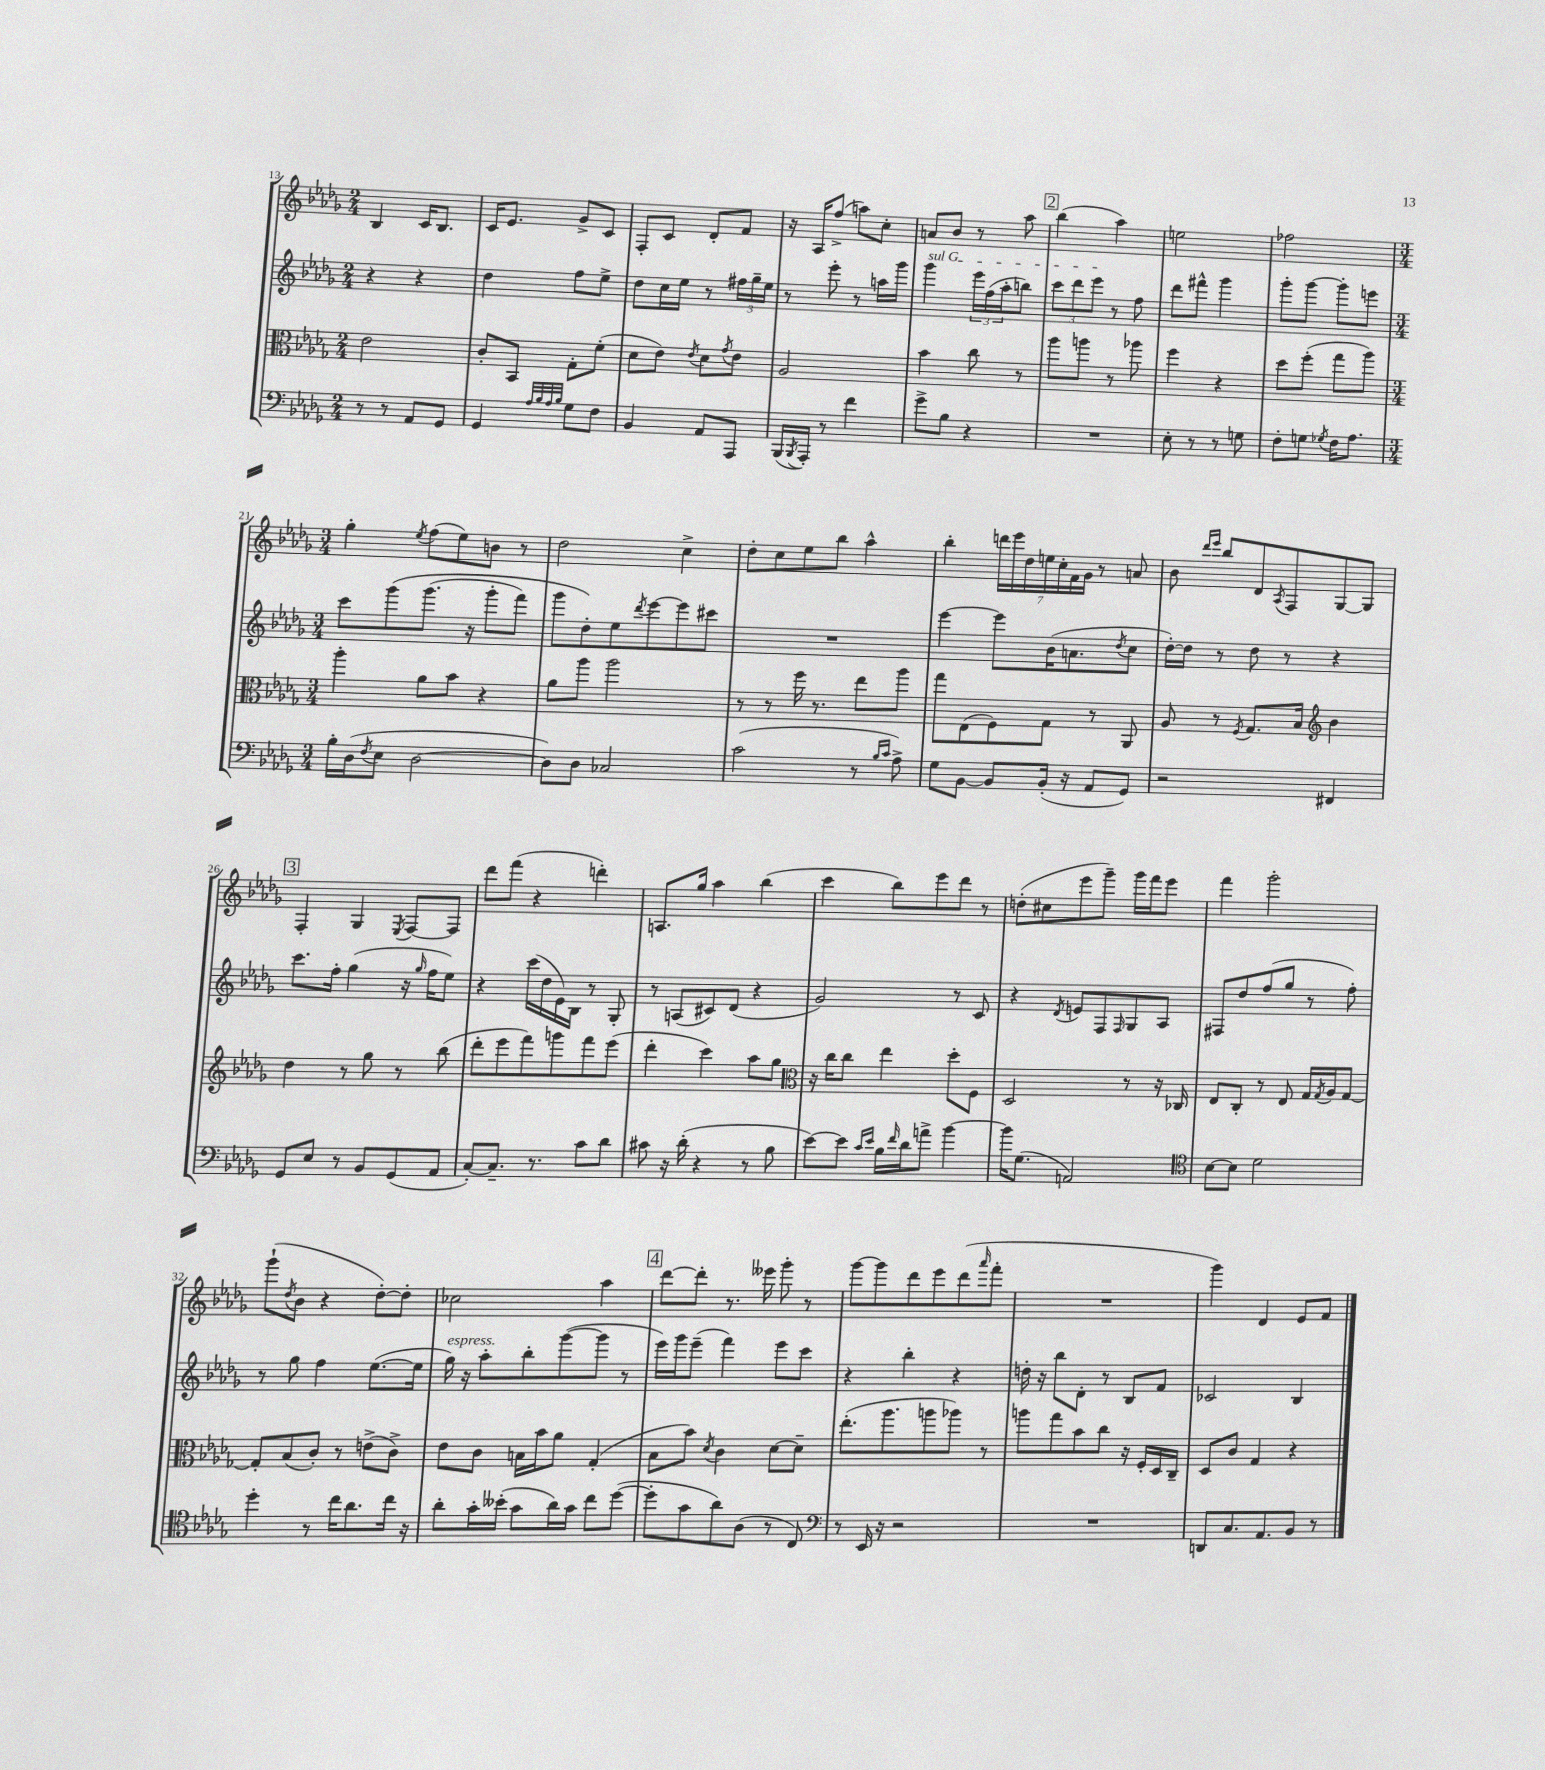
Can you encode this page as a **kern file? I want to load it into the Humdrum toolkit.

**kern	**kern	**kern	**kern
*part4	*part3	*part2	*part1
*staff4	*staff3	*staff2	*staff1
*clefF4	*clefC3	*clefG2	*clefG2
*k[b-e-a-d-g-]	*k[b-e-a-d-g-]	*k[b-e-a-d-g-]	*k[b-e-a-d-g-]
*M2/4	*M2/4	*M2/4	*M2/4
=13	=13	=13	=13
8r	2e-\	4r	4B-/
8r	.	.	.
8AA-/L	.	4r	16c/KL
.	.	.	8.B-/J
8GG-/J	.	.	.
=14	=14	=14	=14
4GG-/	8c'/L	4dd-\	16c/KL
.	.	.	8.e-/J
.	8BB-/J	.	.
32qqA-/LLL	.	.	.
32qqB-/	.	.	.
32qqA-/	.	.	.
32qqB-/JJJ	.	.	.
8G-\L	8G-'\L	8ff\L	8g-^/L
8F\J	(8f'\J	8ee-^\J	8c/J
=15	=15	=15	=15
4BB-/	8d-\L	8dd-\L	8F'/L
.	8e-\J)	16cc\L	8c/J
.	.	16ee-\JJ	.
.	8qe-/	.	.
8AA-/L	8d-\L	8r	8d-'/L
.	8qg-/	.	.
8AAA-/J	8e-\J	24ff#X\LL	8f/J
.	.	24gg-~\	.
.	.	24ee-\JJ	.
=16	=16	=16	=16
(16BBB-/LL	2A-/	8r	16r
8qBBB-/	.	.	.
16AAA-'/JJ)	.	.	16A-/KL
8r	.	8eee-'\	(8ff^/J
4f\	.	8r	8aan\L)
.	.	16aan\LL	8cc'\J
.	.	16ggg-\JJ	.
=17	=17	=17	=17
!	!	!LO:TX:a:i:t=sul G	!
8g-^\L	4b-\	4ggg-\	8an/L
8B-\J	.	.	8b-/J
4r	8cc\	24eee-\LL	8r
.	.	(24ff\	.
.	.	24aa-'\J	.
.	8r	8bbn\J)	8aa-\
!!LO:REH:place=s1:t=2
=18	=18	=18	=18
2r	8aa-\L	12ccc\L	(4bb-\
.	.	12ddd-\	.
.	8aan\J	.	.
.	.	12eee-\J	.
.	8r	8r	4aa-\)
.	8aa-X\	8ff\	.
=19	=19	=19	=19
8E-'\	4ff\	8ddd-\L	2een\
8r	.	8fff#X^^\J	.
8r	4r	4ggg-\	.
8Gn\	.	.	.
=20	=20	=20	=20
8F'\L	8dd-\L	8ggg-'\L	2ff-X\
8Gn\J	(8ff'\J	[8ggg-\J	.
8qG-X/	.	.	.
16F\KL	8gg-\L	8ggg-'\L]	.
8.A-\J	.	.	.
.	8aa-\J)	8eeen\J	.
!!LO:LB:g=z
=21	=21	=21	=21
*M3/4	*M3/4	*M3/4	*M3/4
16B-'\LL	4aa-'\	8ccc\L	4gg-'\
(16D-\J	.	.	.
8qF/	.	.	.
8E-\J	.	(8ggg-\	.
.	.	.	8qee-/
[2D-\	8a-\L	(8.ggg-\J	(8ff\L
.	8b-\J	.	8ee-\)
.	.	16r	.
.	4r	8ggg-'\L	8bn\J
.	.	8fff\J)	8r
=22	=22	=22	=22
8D-\L])	8a-\L	8ggg-\L	2dd-\
8D-\J	8aa-\J	8dd-'\)	.
2C-X/	2aa-\	8ee-\	.
.	.	8qddd-/	.
.	.	[8eee-\	.
.	.	8eee-\]	4cc^\
.	.	8ccc#X\J	.
=23	=23	=23	=23
(2c\	8r	2.r	8dd-'\L
.	8r	.	8cc\
.	16ff\	.	8ee-\
.	8.r	.	.
.	.	.	8bb-\J
8r	8ee-\L	.	4aa-^^\
16qqB-/LL	.	.	.
16qqc/JJ	.	.	.
8A-^\)	8aa-\J	.	.
=24	=24	=24	=24
8G-\L	8gg-\L	[4eee-\	4bb-'\
[8BB-\J	(8E-\	.	.
8BB-/L]	8F\)	8eee-\L]	28dddn\LL
.	.	.	28eee-\
.	.	.	28dd-\
.	.	.	28een\
(16BB-'/Jk	8G-\J	(16b-\K	.
.	.	.	28cc'\
.	.	.	28f\
16r	.	8.an\	.
.	.	.	28g-\JJ
8AA-/L	8r	.	8r
.	.	8qdd-/	.
8GG-/J)	8AA-/	8cc\J	8an/
=25	=25	=25	=25
2r	8A-/	[16dd-'\LL)	8b-\
.	.	16dd-\JJ]	.
.	.	.	16qqddd-/LL
.	.	.	16qqeee-/JJ
.	8r	8r	8bb-/L
.	8qF/	.	.
.	8.G-/L	8dd-\	8d-/
.	.	.	8qA-/
.	.	8r	8F/
.	16B-/Jk	.	.
*	*clefG2	*	*
4FF#X/	4b-\	4r	[8G-/
.	.	.	8G-/J]
!!LO:LB:g=z
!!LO:REH:place=s1:t=3
=26	=26	=26	=26
8GG-/L	4dd-\	8.ccc\L	4F'/
8E-/J	.	.	.
.	.	16ff'\Jk	.
8r	8r	(4gg-\	4G-/
8BB-/L	8gg-\	.	.
.	.	.	8qE-/
(8GG-/	8r	16r	[8F/L
.	.	16qqgg-/	.
.	.	16ff\KL	.
8AA-/J	(8bb-\	8ee-\J)	8F/J]
=27	=27	=27	=27
[8C'/L)	8ddd-'\L	4r	8ddd-\L
8.C~/J]	8eee-\	.	(8fff\J
.	8fff\)	(16ccc\LL	4r
8.r	.	16dd-\	.
.	8gggn\	16e-\)	.
.	.	16B-\JJ	.
8c\L	8fff\	8r	4dddn'\)
8d-\J	(8eee-\J	8G-'/	.
=28	=28	=28	=28
8c#X\	4ddd-'\	8r	8.An/L
16r	.	(8An/L	.
(16d-'\	.	.	16gg-/Jk
4r	4ccc\)	8c#X/)	4aa-\
.	.	(8d-/J	.
8r	8aa-\L	4r	(4bb-\
8B-\	8gg-\J	.	.
=29	=29	=29	=29
*	*clefC3	*	*
[8e-\L)	16r	2g-/)	4ccc\
.	16cc\KL	.	.
8e-\J]	8cc\J	.	.
16qqc/LL	.	.	.
16qqe-/JJ	.	.	.
16B-\LL	4ee-\	.	8bb-\L)
16qqf/	.	.	.
16d-\J	.	.	.
8an^\J	.	.	8eee-\
[4b-\	8dd-'\L	8r	8ddd-\J
.	8F\J	8c/	8r
=30	=30	=30	=30
16b-\KL]	2D-/	4r	(8ddn'\L
(8.G-\J	.	.	.
.	.	.	8cc#X\
.	.	8qd-/	.
2AAn/)	.	8en/L	8eee-\
.	.	8F/	8ggg-~\J)
.	.	16qqF/	.
.	8r	8G-/	16ggg-\LL
.	.	.	16fff\J
.	16r	8A-/J	8eee-\J
.	16C-X/	.	.
=31	=31	=31	=31
*clefC4	*	*	*
[8B-\L	8E-/L	8F#X/L	4fff\
8B-\J]	8C'/J	8dd-/	.
2d-\	8r	(8ff/	2ggg-'\
.	8E-/	8gg-/J	.
.	16G-/LL	8r	.
.	8qG-/	.	.
.	16A-/J	.	.
.	[8G-/J	8ff'\)	.
!!LO:LB:g=z
=32	=32	=32	=32
4dd-'\	8G-'/L]	8r	(8ggg-`\L
.	.	.	8qdd-/
.	(8B-/	8gg-\	8b-\J
8r	8c'/J)	4ff\	4r
16cc\KL	8r	.	.
8.a-\	.	.	.
.	(8en^\L	([8.ee-\L	[8dd-'\L)
16cc\Jk	8c^\J)	.	8dd-'\J]
16r	.	16ee-\Jk]	.
=33	=33	=33	=33
!	!	!LO:TX:a:i:t=espress.	!
8a-'\L	8e-\L	16gg-\)	2cc-X\
.	.	16r	.
16g-'\L	8c\J	8aa-'\L	.
(16b--X'\JJ	.	.	.
8g-\L	16Bn\LL	8bb-'\	.
.	16b-\J	.	.
16a-\L)	8a-\J	([8ggg-\	.
16g-\JJ	.	.	.
8cc\L	(4G-'/	8ggg-\J]	4aa-\
([8dd-\J	.	8r	.
!!LO:REH:place=s1:t=4
=34	=34	=34	=34
8dd-'\L]	8B-\L	16eee-\LL)	[8ddd-\L
.	.	16ggg-\J	.
8g-\	8b-\J)	(8eee-~\J	8ddd-'\J]
.	8qd-/	.	.
8a-\)	4c\	4fff\)	8.r
(8A-\J	.	.	.
.	.	.	16eee--X\
8r	[8d-\L	8eee-\L	8ggg-'\
8C/)	8d-~\J]	8ccc\J	8r
=35	=35	=35	=35
*clefF4	*	*	*
8r	(8.ee-'\L	4r	[8ggg-\L
16EE-/	.	.	8ggg-\]
16r	8.aa-\	.	.
2r	.	4bb-'\	8ddd-\
.	8aan\	.	8eee-\
.	8aa-X\J)	4r	(8ddd-\
.	.	.	16qqaaa-/
.	8r	.	8fff'\J
=36	=36	=36	=36
2.r	8aan\L	16ddn'\	2.r
.	.	16r	.
.	8gg-\	8bb-\L	.
.	8b-\	8d-'\J	.
.	8cc\J	8r	.
.	16r	8B-/L	.
.	16F'/LL	.	.
.	16D-/	8f/J	.
.	16C~/JJ	.	.
=37	=37	=37	=37
8DDn/L	8D-/L	2c-X/	4ggg-\)
8.C/	8c/J	.	.
.	4G-/	.	4d-/
8.AA-/	.	.	.
8BB-/J	4r	4B-/	8e-/L
8r	.	.	8f/J
==	==	==	==
*-	*-	*-	*-
